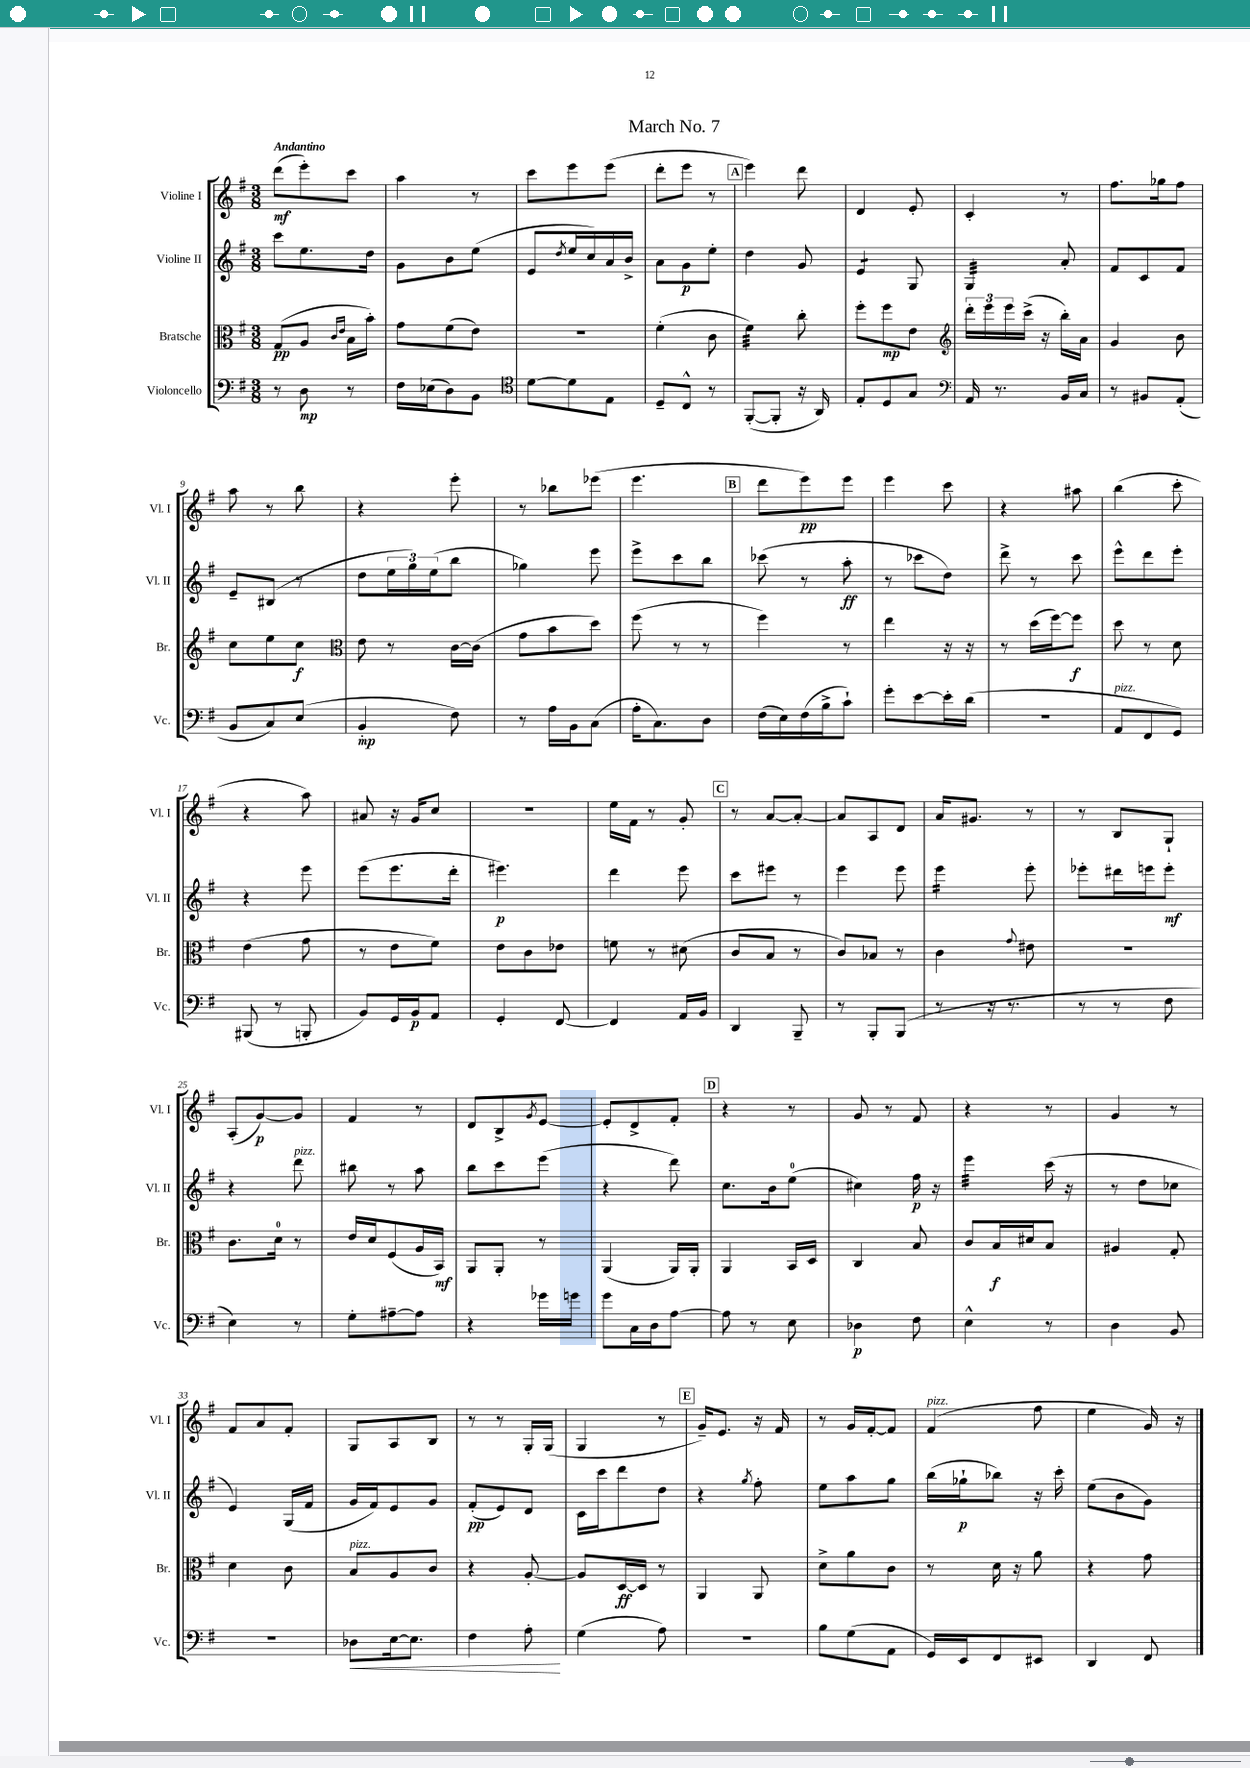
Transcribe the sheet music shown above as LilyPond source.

\header { title = "March No. 7" }
<<
\new StaffGroup <<
\new Staff = "s0" \with { instrumentName = "Violine I" shortInstrumentName = "Vl. I" } {
    \clef treble \key g \major \numericTimeSignature \time 3/8 \tempo "Andantino"
    d'''8\mf( e'''8-.) c'''8 |
    a''4 r8 |
    c'''8 e'''8 e'''8( |
    d'''8-. e'''8 r8 |
    \mark \markup { \box "A" } e'''4) d'''8 |
    d'4 e'8-. |
    c'4-. r8 |
    fis''8. ges''16 fis''8 |
    a''8 r8 b''8 |
    r4 e'''8-. |
    r8 bes''8 ees'''8( |
    e'''4. |
    \mark \markup { \box "B" } d'''8 e'''8\pp) e'''8 |
    e'''4 c'''8 |
    r4 ais''8 |
    b''4( c'''8-. |
    r4 a''8) |
    ais'8 r16 g'16 c''8 |
    R4. |
    e''16 fis'16 r8 g'8-. |
    \mark \markup { \box "C" } r8 a'8~ a'8~-. |
    a'8 a8 d'8 |
    a'16 gis'8. r8 |
    r8 b8 g8-! |
    a8-.( g'8~\p) g'8 |
    fis'4 r8 |
    d'8 b8-> \acciaccatura { g'8 } e'8~ |
    e'8-. d'8-> fis'8-. |
    \mark \markup { \box "D" } r4 r8 |
    g'8 r8 fis'8 |
    r4 r8 |
    g'4 r8 |
    fis'8 a'8 fis'8-. |
    g8 a8 b8 |
    r8 r8 g16-. g16( |
    g4 r8 |
    \mark \markup { \box "E" } g'16--) e'8. r16 fis'16 |
    r8 g'16 fis'16~-. fis'8 |
    fis'4^\markup { \italic "pizz." }( fis''8 |
    e''4 g'16) r16 \bar "|." |
}
\new Staff = "s1" \with { instrumentName = "Violine II" shortInstrumentName = "Vl. II" } {
    \clef treble \key g \major \numericTimeSignature \time 3/8
    c'''8 e''8. d''16 |
    g'8 b'8 e''8( |
    e'8 \acciaccatura { d''8 } e''16 c''16) a'16 b'16-> |
    a'8 g'8\p e''8-. |
    \mark \markup { \box "A" } d''4 g'8 |
    e'4:8 g8 |
    g4:32 a'8-. |
    fis'8 c'8 fis'8 |
    e'8-- bis8( r8 |
    d''8 \tuplet 3/2 { e''16 g''16) e''16( } b''8 |
    ges''4) e'''8 |
    e'''8-> c'''8 b''8 |
    \mark \markup { \box "B" } ces'''8( r8 a''8-.\ff |
    r8 ces'''8 d''8) |
    d'''8-> r8 c'''8 |
    e'''8-^ d'''8 e'''8-. |
    r4 e'''8 |
    e'''8( e'''8. d'''16-. |
    eis'''4.\p) |
    d'''4 e'''8 |
    \mark \markup { \box "C" } c'''8 eis'''8 r8 |
    e'''4 e'''8 |
    e'''4:16 e'''8-. |
    ees'''8-. dis'''16 e'''16 e'''8-.\mf |
    r4 d'''8^\markup { \italic "pizz." } |
    bis''8 r8 a''8 |
    b''8 c'''8 e'''8( |
    r4 d'''8) |
    \mark \markup { \box "D" } c''8. b'16 e''8-0( |
    cis''4) fis''16\p r16 |
    e'''4:32 c'''16( r16 |
    r8 d''8 ces''8 |
    e'4) g16( fis'16 |
    g'16 fis'16) e'8 g'8 |
    fis'8-.\pp( e'8) d'8 |
    c'16 c'''16 d'''8 d''8 |
    \mark \markup { \box "E" } r4 \acciaccatura { g''8 } fis''8-. |
    e''8 a''8 g''8 |
    b''16( ges''16-!\p bes''8) r16 c'''16-. |
    e''8( b'8 g'8) \bar "|." |
}
\new Staff = "s2" \with { instrumentName = "Bratsche" shortInstrumentName = "Br." } {
    \clef alto \key g \major \numericTimeSignature \time 3/8
    g8\pp( a8 \grace { c'16 e'16 } b16 b'16-.) |
    g'8 fis'8( e'8) |
    r4. |
    fis'4-.( c'8 |
    \mark \markup { \box "A" } fis'4:32) c''8-. |
    fis''8-. fis''8\mp e'8 |
    \clef treble \tuplet 3/2 { d'''16-. e'''16 e'''16 } c'''16->( r16 b''16-.) a'16 |
    g'4 b'8 |
    c''8 e''8 c''8\f |
    \clef alto e'8 r8 c'16~ c'16( |
    g'8 b'8 d''8) |
    fis''8( r8 r8 |
    \mark \markup { \box "B" } fis''4) r8 |
    e''4 r16 r16 |
    r8 d''16( fis''16~) fis''8\f |
    d''8 r8 d'8 |
    e'4( g'8 |
    r8 e'8 fis'8) |
    e'8 c'8 ees'8 |
    f'8 r8 dis'8( |
    \mark \markup { \box "C" } c'8 b8 r8 |
    c'8) bes8 r8 |
    c'4 \appoggiatura { g'8 } eis'8 |
    R4. |
    c'8. d'16-0 r8 |
    e'16 d'16 fis8( a16 b,16\mf) |
    a,8 a,8-. r8 |
    a,4( a,16) a,16-. |
    \mark \markup { \box "D" } a,4 b,16 d16 |
    c4 b8 |
    c'8 b16\f dis'16 b8 |
    ais4 g8-. |
    d'4 c'8 |
    b8^\markup { \italic "pizz." } a8 c'8 |
    r4 a8~-. |
    a8 d16~\ff d16 r8 |
    \mark \markup { \box "E" } a,4 a,8 |
    d'8-> a'8 c'8 |
    r8 d'16 r16 a'8 |
    r4 g'8 \bar "|." |
}
\new Staff = "s3" \with { instrumentName = "Violoncello" shortInstrumentName = "Vc." } {
    \clef bass \key g \major \numericTimeSignature \time 3/8
    r8 d8\mp r8 |
    fis16 ees16( d8) b,8 |
    \clef tenor d'8~ d'8 e8 |
    d8-- c8-^ r8 |
    \mark \markup { \box "A" } fis,8~-.( fis,8-. r16 a,16) |
    e8-. d8 g8 |
    \clef bass a,16 r8. b,16 c16 |
    r8 bis,8 a,8-.( |
    b,8 c8) e8( |
    b,4-.\mp fis8) |
    r8 a16 b,16 c8( |
    a16-. c8.) d8 |
    \mark \markup { \box "B" } fis16( e16) fis16( b16-> c'8-!) |
    g'8-. e'8~ e'16-. d'16( |
    R4. |
    a,8^\markup { \italic "pizz." } fis,8 g,8) |
    bis,,8( r8 b,,8-. |
    b,8) g,16 b,16\p a,8 |
    g,4-. fis,8~ |
    fis,4 a,16 b,16 |
    \mark \markup { \box "C" } d,4 b,,8-- |
    r8 b,,8-. b,,8( |
    r8 r16 r8. |
    r8 r8 fis8 |
    e4) r8 |
    g8-. ais8~-- ais8 |
    r4 ges'16 g'16 |
    g'8 c16 d16 a8~ |
    \mark \markup { \box "D" } a8 r8 e8 |
    des4\p fis8 |
    e4-^ r8 |
    d4 b,8 |
    R4. |
    des8\< e16~ e8. |
    fis4 a8-.\! |
    g4( a8) |
    \mark \markup { \box "E" } R4. |
    b8 g8( a,8 |
    g,16) e,16 fis,8 eis,8 |
    d,4 fis,8 \bar "|." |
}
>>
>>
